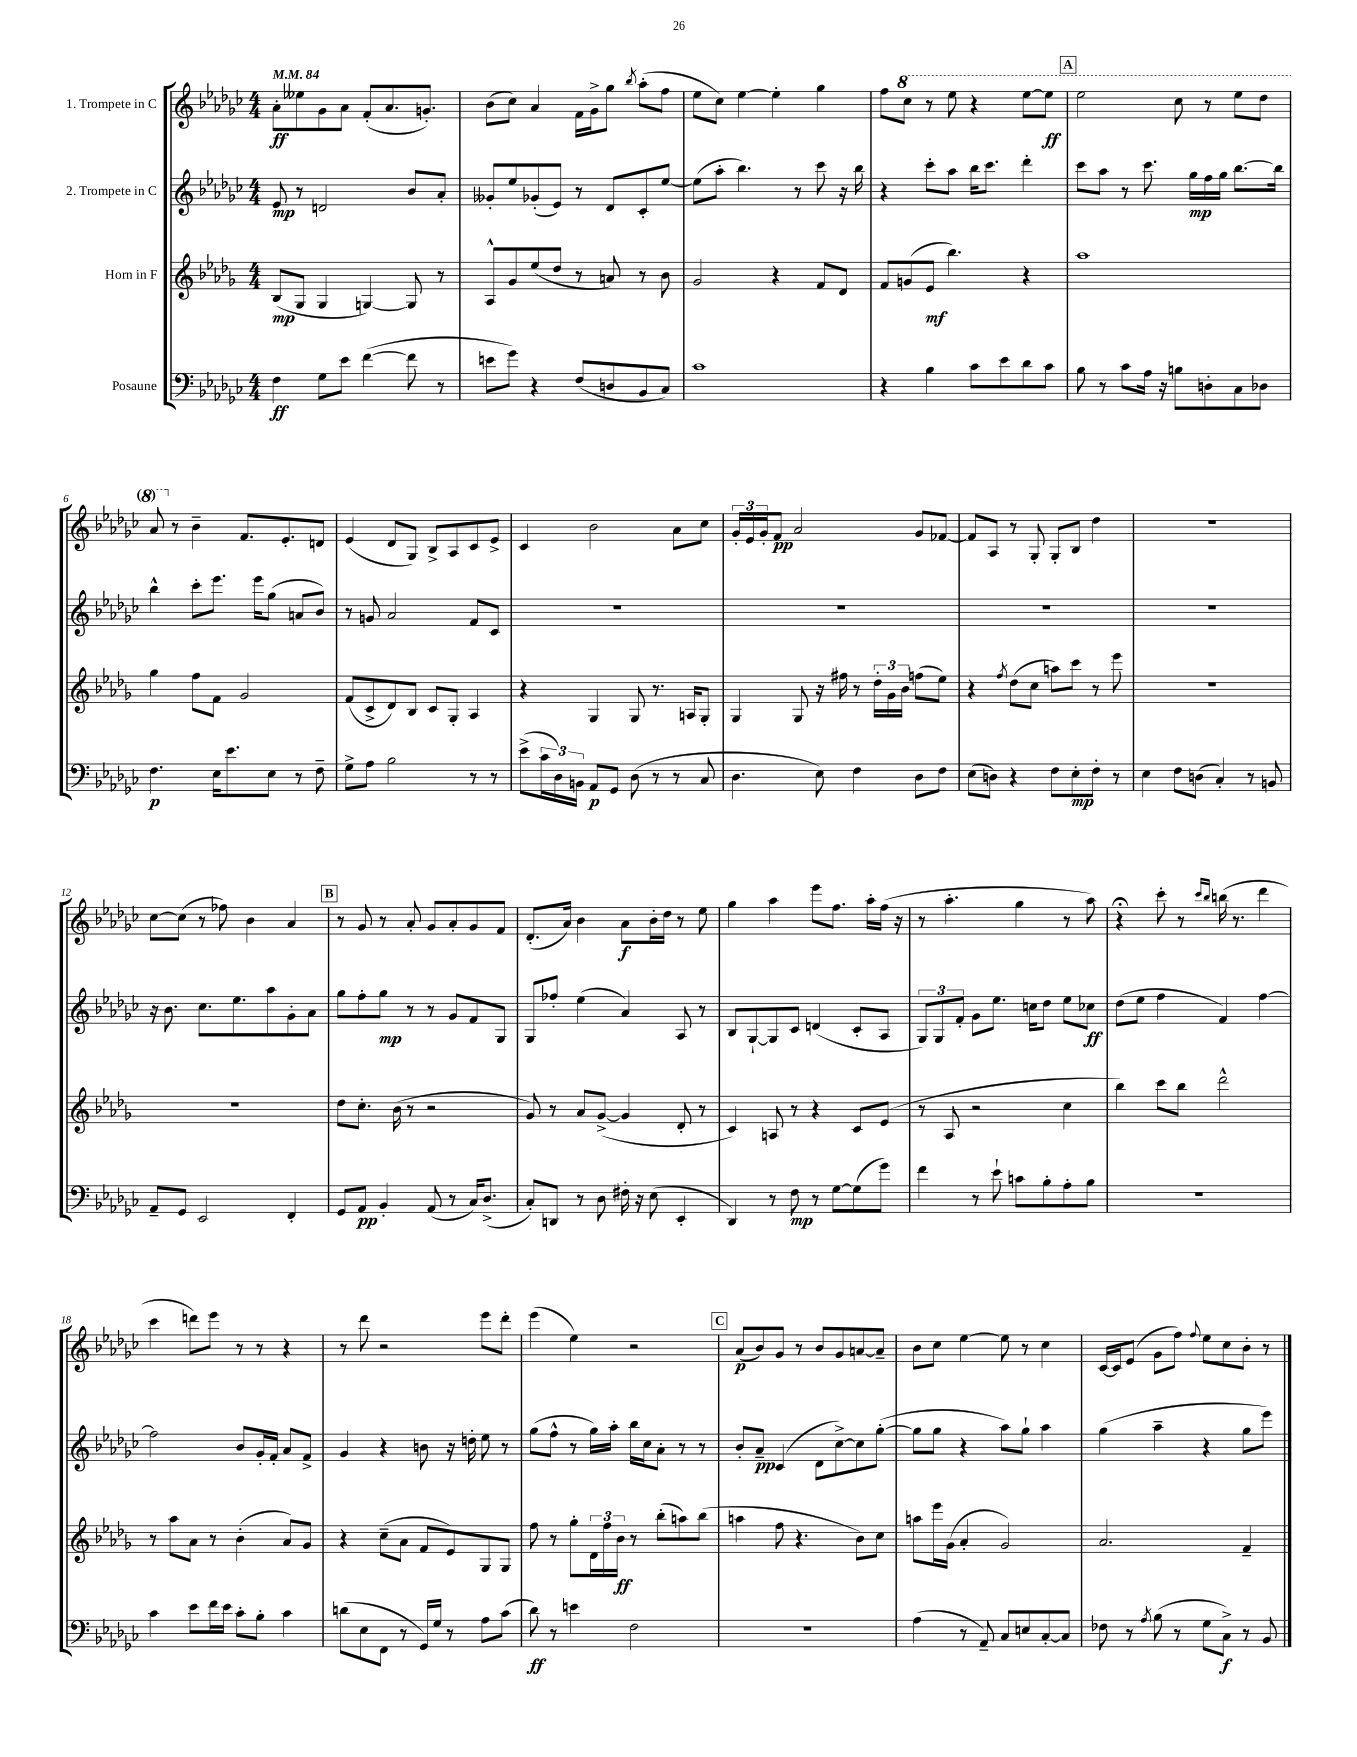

**kern	**kern	**kern	**kern
*staff4	*staff3	*staff2	*staff1
*clefF4	*clefG2	*clefG2	*clefG2
*k[b-e-a-d-g-c-]	*k[b-e-a-d-g-]	*k[b-e-a-d-g-c-]	*k[b-e-a-d-g-c-]
*M4/4	*M4/4	*M4/4	*M4/4
*MM84	*MM84	*MM84	*MM84
4F	(8B-	8e-	8a-'
.	8G-	8r	8ee--
8G-	4G-	2d	8g-
8e-	.	.	8a-
([4f	[4G)	.	(8f'
.	.	.	8.a-
8f]	8G]	8b-	.
.	.	.	8.g')
8r	8r	8a-'	.
=	=	=	=
8e	8A-^^	8g--'	(8b-
8g-)	8g-	8ee-	8cc-)
4r	(8ee-	(8g-'	4a-
.	8dd-	8e-)	.
(8F	8r	8r	16f
.	.	.	16g-^
8D	8a)	8d-	8gg-
.	.	.	8qbb-
8BB-	8r	8c-'	(8aa-'
8C-)	8b-	[8ee-	8ff
=	=	=	=
1c-	2g-	(8ee-]	8ee-
.	.	8aa-'	8cc-)
.	.	4.bb-)	[4ee-
.	4r	.	4ee-']
.	.	8r	.
.	8f	8ccc-	4gg-
.	8d-	16r	.
.	.	16bb-	.
=	=	=	=
4r	8f	4r	8ff
.	(8g	.	8ccc-
4B-	8e-	8ccc-'	8r
.	4.bb-)	8aa-	8eee-
8c-	.	16bb-	4r
.	.	8.ccc-	.
8e-	.	.	.
8d-	4r	4ddd-'	[8eee-
8c-	.	.	8eee-]
=	=	=	=
8B-	1aa-	8ccc-	2eee-
8r	.	8aa-	.
8c-	.	8r	.
16A-	.	8.ccc-	.
16r	.	.	.
8B	.	.	8ccc-
.	.	16gg-	.
8D'	.	16ff	8r
.	.	16gg-	.
8C-	.	[8.bb-	8eee-
8D-	.	.	8ddd-
.	.	16bb-]	.
=	=	=	=
4.F	4gg-	4bb-^^	8aa-
.	.	.	8r
.	8ff	8ccc-'	4b-~
16E-	8f	8.eee-	.
8.e-	.	.	.
.	2g-	.	8.f
.	.	16eee-	.
8E-	.	(8gg-	.
.	.	.	8.e-'
8r	.	8a	.
8F~	.	8b-)	8d
=	=	=	=
8G-^	(8f	8r	(4e-
8A-	8c^	8g	.
2B-	8d-)	2a-	8d-
.	8B-	.	8G-)
.	8c	.	8B-^
.	8G-'	.	8A-
8r	4A-	8f	8c-
8r	.	8c-	8e-^
=	=	=	=
(8e-^	4r	1r	4c-
24c-	.	.	.
24D-)	.	.	.
24BB	.	.	.
8AA-	4G-	.	2b-
8GG-	.	.	.
(8D-	8G-	.	.
8r	8.r	.	.
8r	.	.	8a-
.	16A	.	.
8C-	8G-'	.	8cc-
=	=	=	=
4.D-	4G-	1r	24g-'
.	.	.	24e-
.	.	.	24g-'
.	.	.	8f
.	8G-	.	2a-
8E-)	16r	.	.
.	16ff#	.	.
4F	8r	.	.
.	24dd-'	.	.
.	24g-	.	.
.	24b-	.	.
8D-	(8ff	.	8g-
8F	8ee-)	.	[8f-
=	=	=	=
(8E-	4r	1r	8f-]
8D)	.	.	8A-
.	8qff	.	.
4r	(8dd-	.	8r
.	8cc	.	8G-'
8F	8aa)	.	8G-'
8E-'	8ccc	.	8B-
8F'	8r	.	4dd-
8r	8eee-	.	.
=	=	=	=
4E-	1r	1r	1r
8F	.	.	.
(8D	.	.	.
4C-')	.	.	.
8r	.	.	.
8BB	.	.	.
=	=	=	=
8AA-~	1r	16r	[8cc-
.	.	8.b-	.
8GG-	.	.	(8cc-]
2EE-	.	8.cc-	8r
.	.	.	8ff-)
.	.	8.ee-	.
.	.	.	4b-
.	.	8aa-	.
4FF'	.	8g-'	4a-
.	.	8a-	.
=	=	=	=
8GG-	8dd-	8gg-	8r
8AA-	8.cc'	8ff'	8g-
4BB-'	.	8gg-	8r
.	(16b-	.	.
.	8r	8r	8a-'
(8AA-	2r	8r	8g-
8r	.	8g-	8a-'
16C-)	.	8f	8g-
(8.D-^	.	.	.
.	.	8G-	8f
=	=	=	=
8C-')	8g-)	8G-	(8.d-'
8DD	8r	8ff-'	.
.	.	.	16a-)
8r	8a-	(4ee-	4b-
8D-	([8g-^	.	.
16F#'	4g-]	4a-)	8a-
16r	.	.	.
(8E-	.	.	16b-'
.	.	.	16dd-
4EE-'	8d-'	8A-	8r
.	8r	8r	8ee-
=	=	=	=
4DD-)	4c)	8B-	4gg-
.	.	[8G-`	.
8r	8A	8G-]	4aa-
8F	8r	8c-	.
8r	4r	(4d	8eee-
[8G-	.	.	8.ff
(8G-]	8c	8c-'	.
.	.	.	16aa-'
8g-)	(8e-	8A-	(16ff
.	.	.	16r
=	=	=	=
4f	8r	12G-)	8r
.	.	12G-	.
.	8A-	.	4.aa-'
.	.	12f'	.
8r	2r	8g-	.
8e-`	.	8.ee-	.
8c	.	.	4gg-
.	.	16cc	.
8B-'	.	8dd-	.
8A-'	4cc	8ee-	8r
8B-	.	8cc-	8aa-)
=	=	=	=
1r	4bb-)	(8dd-	4r;
.	.	8ee-	.
.	8ccc	4ff	8ccc-'
.	8bb-	.	8r
.	.	.	16qqccc-
.	.	.	16qqbb-
.	2ddd-^^	4f)	(16bb
.	.	.	8.r
.	.	[4ff	4ddd-
=	=	=	=
4c-	8r	2ff]	4ccc-
.	8aa-	.	.
8e-	8a-	.	8ddd)
16f	8r	.	8eee-
16e-	.	.	.
8c-'	(4b-'	8b-	8r
8B-'	.	16g-'	8r
.	.	16f'	.
4c-	8a-)	8a-	4r
.	8g-	8f^	.
=	=	=	=
(8d	4r	4g-	8r
8E-	.	.	8ddd-
8FF	(8cc~	4r	2r
8r	8a-	.	.
16GG-)	8f	8b	.
16G-	.	.	.
8r	8e-)	16r	.
.	.	16dd'	.
8A-	8G-	8ee-	8eee-
(8c-	8G-	8r	8ddd-'
=	=	=	=
8d-)	8ff	(8gg-	(4eee-
8r	8r	8ff^^	.
4e	8gg-'	8r	4ee-)
.	24d-	16gg-)	.
.	24ff	.	.
.	.	16aa-'	.
.	24b-	.	.
2F	8r	16bb-	2r
.	.	16cc-	.
.	(8bb-'	8a-'	.
.	8aa)	8r	.
.	(8bb-	8r	.
=	=	=	=
1r	4aa	8b-'	(8a-
.	.	8a-~	8b-)
.	8ff	(4c-	8g-
.	4.r	.	8r
.	.	8d-	8b-
.	.	[8cc-^)	8g-
.	8b-)	8cc-]	[8a
.	8cc	([8gg-'	8a~]
=	=	=	=
(4A-	8aa	8gg-]	8b-
.	16eee-	8gg-	8cc-
.	(16g-	.	.
8r	4a-'	4r	[4ee-
8AA-~)	.	.	.
8C-	2g-)	8aa-)	8ee-]
8E	.	8gg-`	8r
[8C-'	.	4aa-	4cc-
8C-]	.	.	.
=	=	=	=
8F-	2.a-	(4gg-	[16c-
.	.	.	16c-]
8r	.	.	(8e-
8qA-	.	.	.
(8B-	.	4aa-~	8g-
8r	.	.	8ff)
.	.	.	8qqff
8G-	.	4r	8ee-
8C-^)	.	.	8cc-
8r	4f~	8gg-	8b-'
8BB-	.	8eee-)	8r
==	==	==	==
*-	*-	*-	*-
